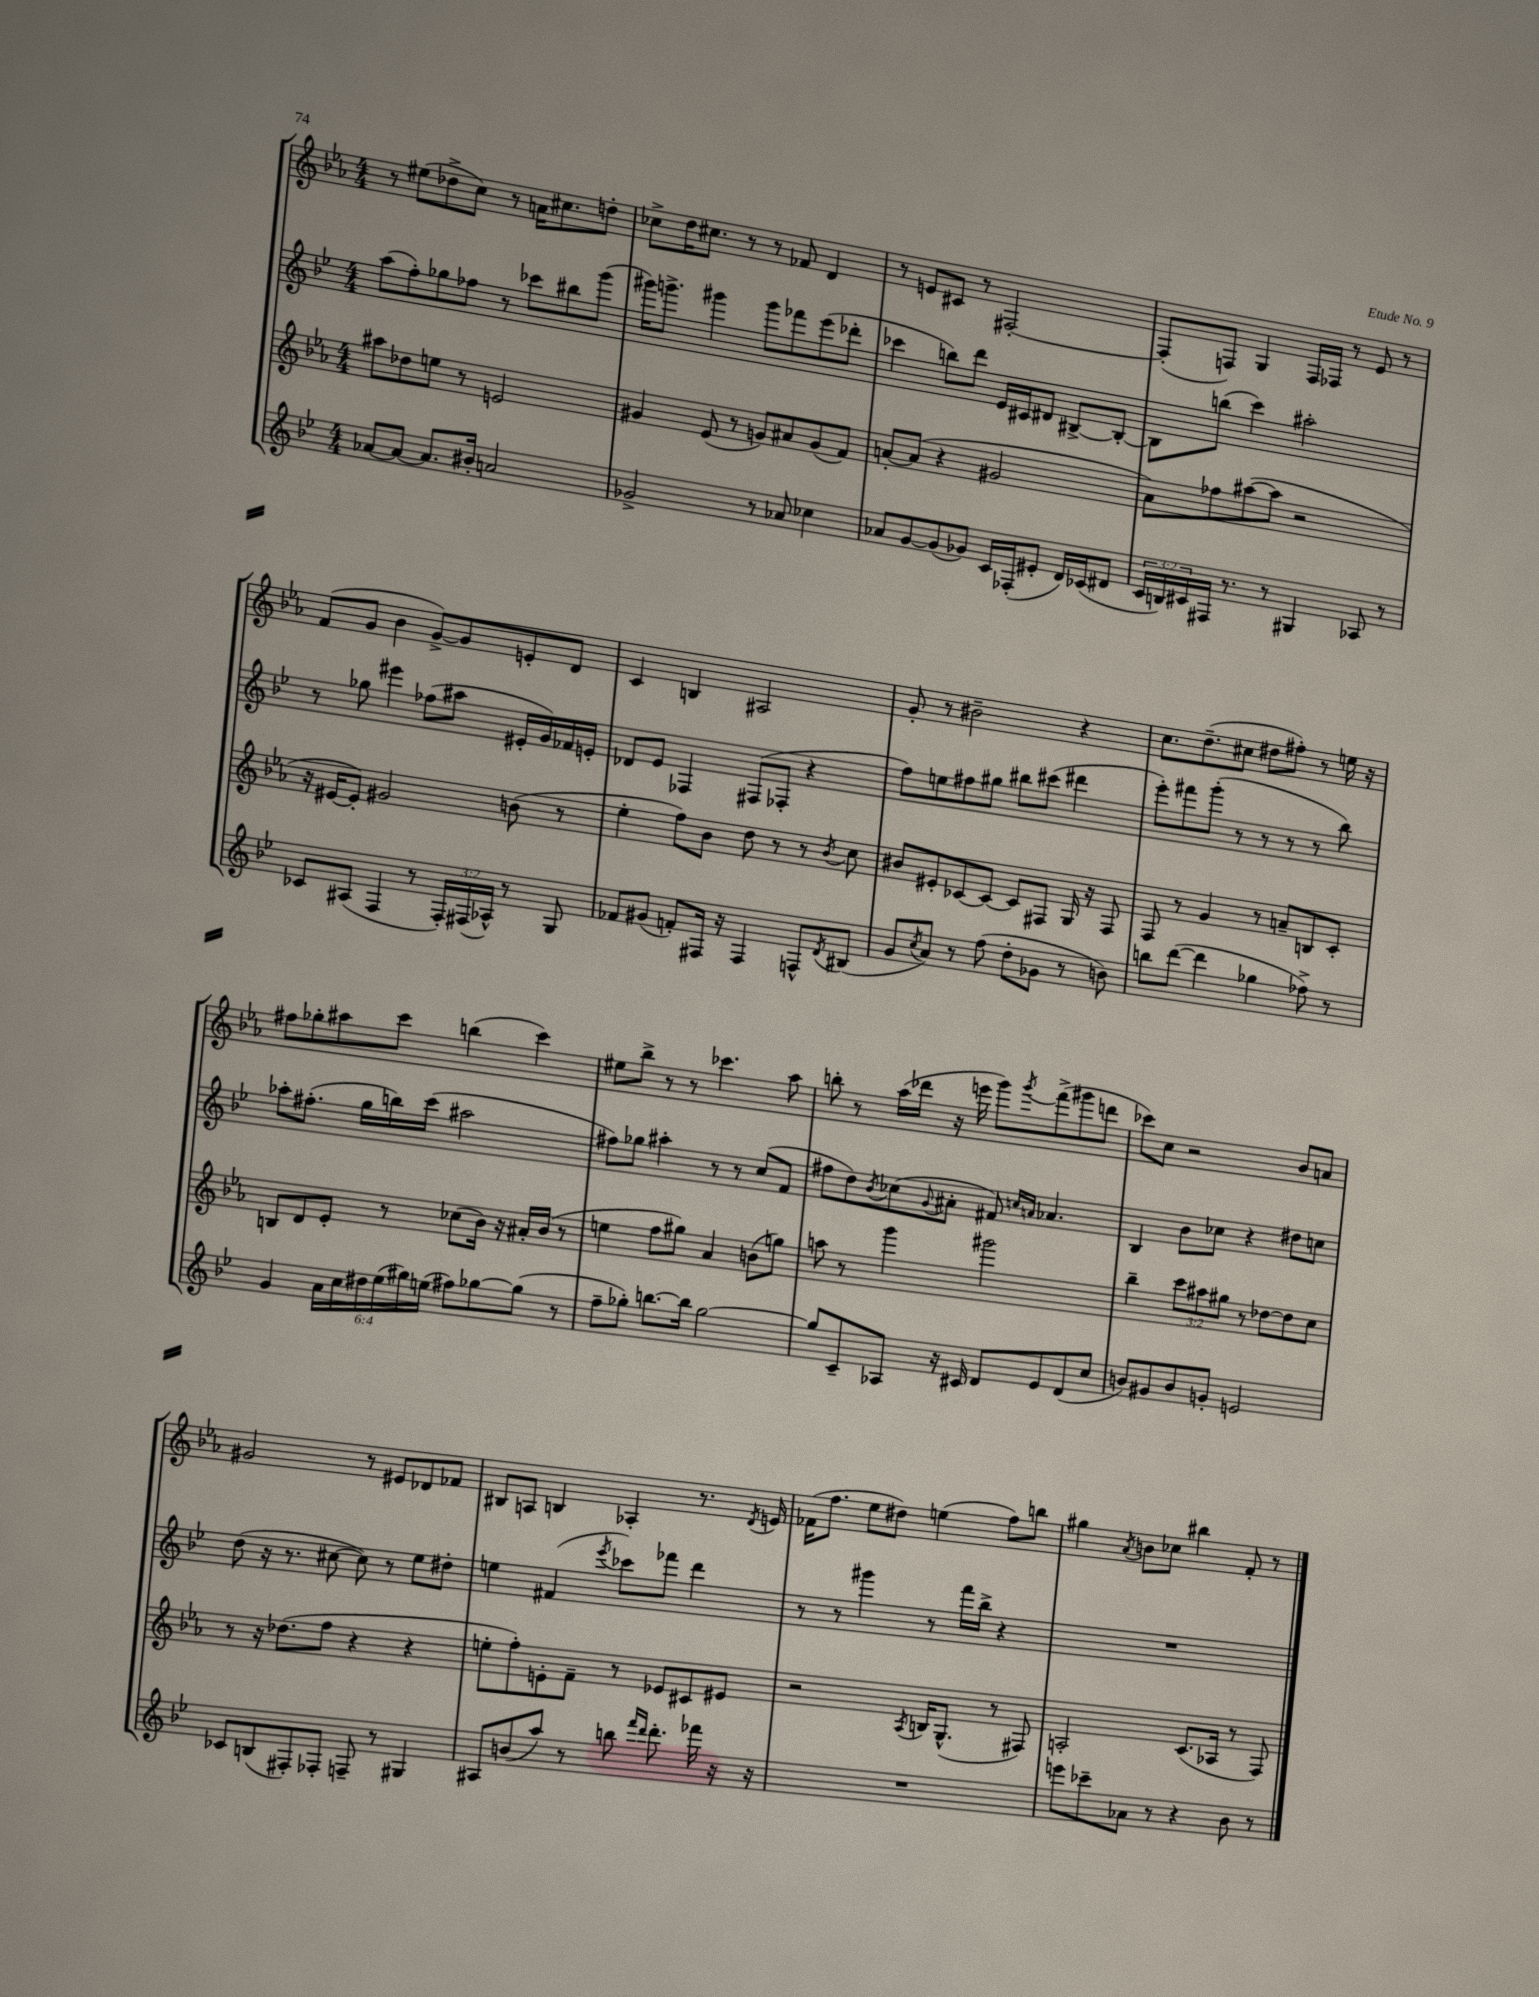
<<
\new StaffGroup <<
\new Staff = "s0" {
    \clef treble \key ees \major \numericTimeSignature \time 4/4
    r8 eis''8( des''8-> c''8) r8 a'16 cis''8. d''8-. |
    ces''8-> d''16 cis''8. r8 r8 fes'8 d'4 |
    r8 e'8 cis'8 r8 fis2~-. |
    fis8-.( f8) g4 f16 fes16 r8 ees'8 r8 |
    f'8( g'8 bes'4 g'8~->) g'8 e'8-. d'8 |
    c'4 b4 ais2 |
    g'8-. r8 bis'2-- r4 |
    c''8. d''8.--( cis''8 dis''8 fis''8-.) r8 e''16 r16 |
    fis''8 ges''8-. ais''8 c'''8 b''4( c'''4) |
    eis''8 bes''8-> r8 r8 ces'''4. aes''8 |
    b''8-. r8 aes''16( des'''16 r16 e'''16 g'''8) \acciaccatura { g'''8 } f'''8->( gis'''8 d'''8 |
    ces'''8) c''8 r2 bes'8 a'8 |
    gis'2 r8 eis'8 des'8 fes'8 |
    bis8 a8 b4 aes4-. r8. \acciaccatura { d'8 } e'16 |
    fes'16( f''8. ees''8 dis''8) e''4( f''8) b''8 |
    gis''4 \acciaccatura { aes'8 } b'8 ces''8 bis''4 f'8-. r8 \bar "|." |
}
\new Staff = "s1" {
    \clef treble \key bes \major \numericTimeSignature \time 4/4
    a''8( f''8-.) ges''8 fes''8 r8 ces'''8 bis''8 g'''8( |
    gis'''16) g'''8.-> gis'''4 gis'''8 fes'''8 ees'''8( des'''8-. |
    ces'''4 b''8) d'''8 ees'16 cis'16 dis'8 bis8~-> bis8~-. |
    bis8 b''8( c'''4) ais''2-. |
    r8 ges''8 eis'''4 fes''8( ais''8 eis'16-. g'16) fes'16 e'16-. |
    des'8 ees'8 fes4 fis8( fes8-. r4 |
    f''8) e''8 fis''8 gis''8 bis''8 cis'''8( dis'''4 |
    ees'''8-.) fis'''8 g'''8-.( r8 r8 r8 r8 bes''8) |
    aes''8-. fis''8.-.( g''16 b''16) c'''16( ais''2 |
    fis''8) ges''8 ais''4-. r8 r8 c''8( f'8 |
    fis''8 d''8) \acciaccatura { bes'8 } ces''8( \appoggiatura { g'8 } ais'8-. fis'8) \grace { c''16 a'16 } aes'4. |
    bes4 bes'8 ces''8 r4 dis''8 c''8 |
    d''8( r16 r8. cis''8~ cis''8) r8 ees''8 dis''8-. |
    e''4 fis'4( \acciaccatura { ees'''8 } ces'''8) fes'''8 d'''4 |
    r8 r8 gis'''4 r8 f'''16 bes''16-> r4 |
    R1 \bar "|." |
}
\new Staff = "s2" {
    \clef treble \key ees \major \numericTimeSignature \time 4/4 \override Staff.TupletNumber.text = #tuplet-number::calc-fraction-text
    ais''8 des''8 e''8 r8 e'2 |
    gis'4 ees'8( r8 g'8) ais'8 g'8( f'8) |
    a'8~-. a'8( r4 gis'2 |
    aes'8) fes''8 ais''8~( ais''8 r2 |
    r16 eis'16~ eis'8-.) gis'2 b'8( r8 |
    ees''4-. f''8) bes'8 d''8 r8 r8 \acciaccatura { bes'8 } c''8 |
    bis'8 eis'8-. ces'8~ ces'8~ ces'8 fis8 g16 r16 fis8 |
    f8 r8 g'4 r8 a'8-- b8 c'8-. |
    b8 d'8 ees'8-. r8 ces''8( bes'16) r16 ais'16-. bes'16( r8 |
    e''4 f''8 gis''8) aes'4 b'8( g''8) |
    a''8 r8 g'''4 gis'''2 |
    bes''4-- \tuplet 3/2 { c'''8 ais''8 gis''8 } r8 des''8~ des''8 c''8 |
    r8 r16 des''8.( f''8 r4 r4 |
    e''8-. f''8-.) e'8-. f'8-- r8 ees'8 cis'8 eis'8 |
    r2 \acciaccatura { aes8 } b16 g8.-^( r8 fis8) |
    a2-. c'8.( aes16 r8 f8) \bar "|." |
}
\new Staff = "s3" {
    \clef treble \key bes \major \numericTimeSignature \time 4/4 \override Staff.TupletNumber.text = #tuplet-number::calc-fraction-text
    aes'8~ aes'8~ aes'8. bis'16-. a'2 |
    ges'2-> r8 aes'8 ces''4 |
    aes'8 g'8~ g'8( ges'8) c'16 fes16-.( eis'8-. d'16) ces'16( dis'8 |
    \tuplet 3/2 { c'16 b16) cis'16 } fis16 r8. r8 gis4 aes8 r8 |
    ces'8 ais8( f4 r8 \tuplet 3/2 { f16-.) fis16( aes16-^) } r8 g8 |
    fes'8 gis'8( f'8-.) fis16 r16 fis4 f8-^ \acciaccatura { d'8 } bis8( |
    g'8 \acciaccatura { c''8 } a'8) r8 f''8( d''8-. ges'8 r8 b'8) |
    b''8 d'''8~( d'''4 ges''4 fes''8->) r8 |
    g'4 \tuplet 6/4 { a'16 c''16 dis''16 ees''16( gis''16) e''16( } fis''8) ges''8~ ges''8( r8 |
    f''8-- ges''8-.) b''8.~ b''16 ges''2~ |
    ges''8 c'8-- aes8 r16 cis'16 d'8 ees'8 d'8( c''8 |
    b'8) gis'8 b'8 g'8-. e'2 |
    ces'8 b8( fis8-.) fes8-. f8-- r8 gis4 |
    ais8 b'8( a''8) r8 b''8 \grace { f'''16 d'''16 } d'''8.-. fes'''16 r16 r16 |
    R1 |
    e'''8 ces'''8-- aes'8 r8 r4 bes'8 r8 \bar "|." |
}
>>
>>
\layout { \context { \Score \remove "Bar_number_engraver" } }
